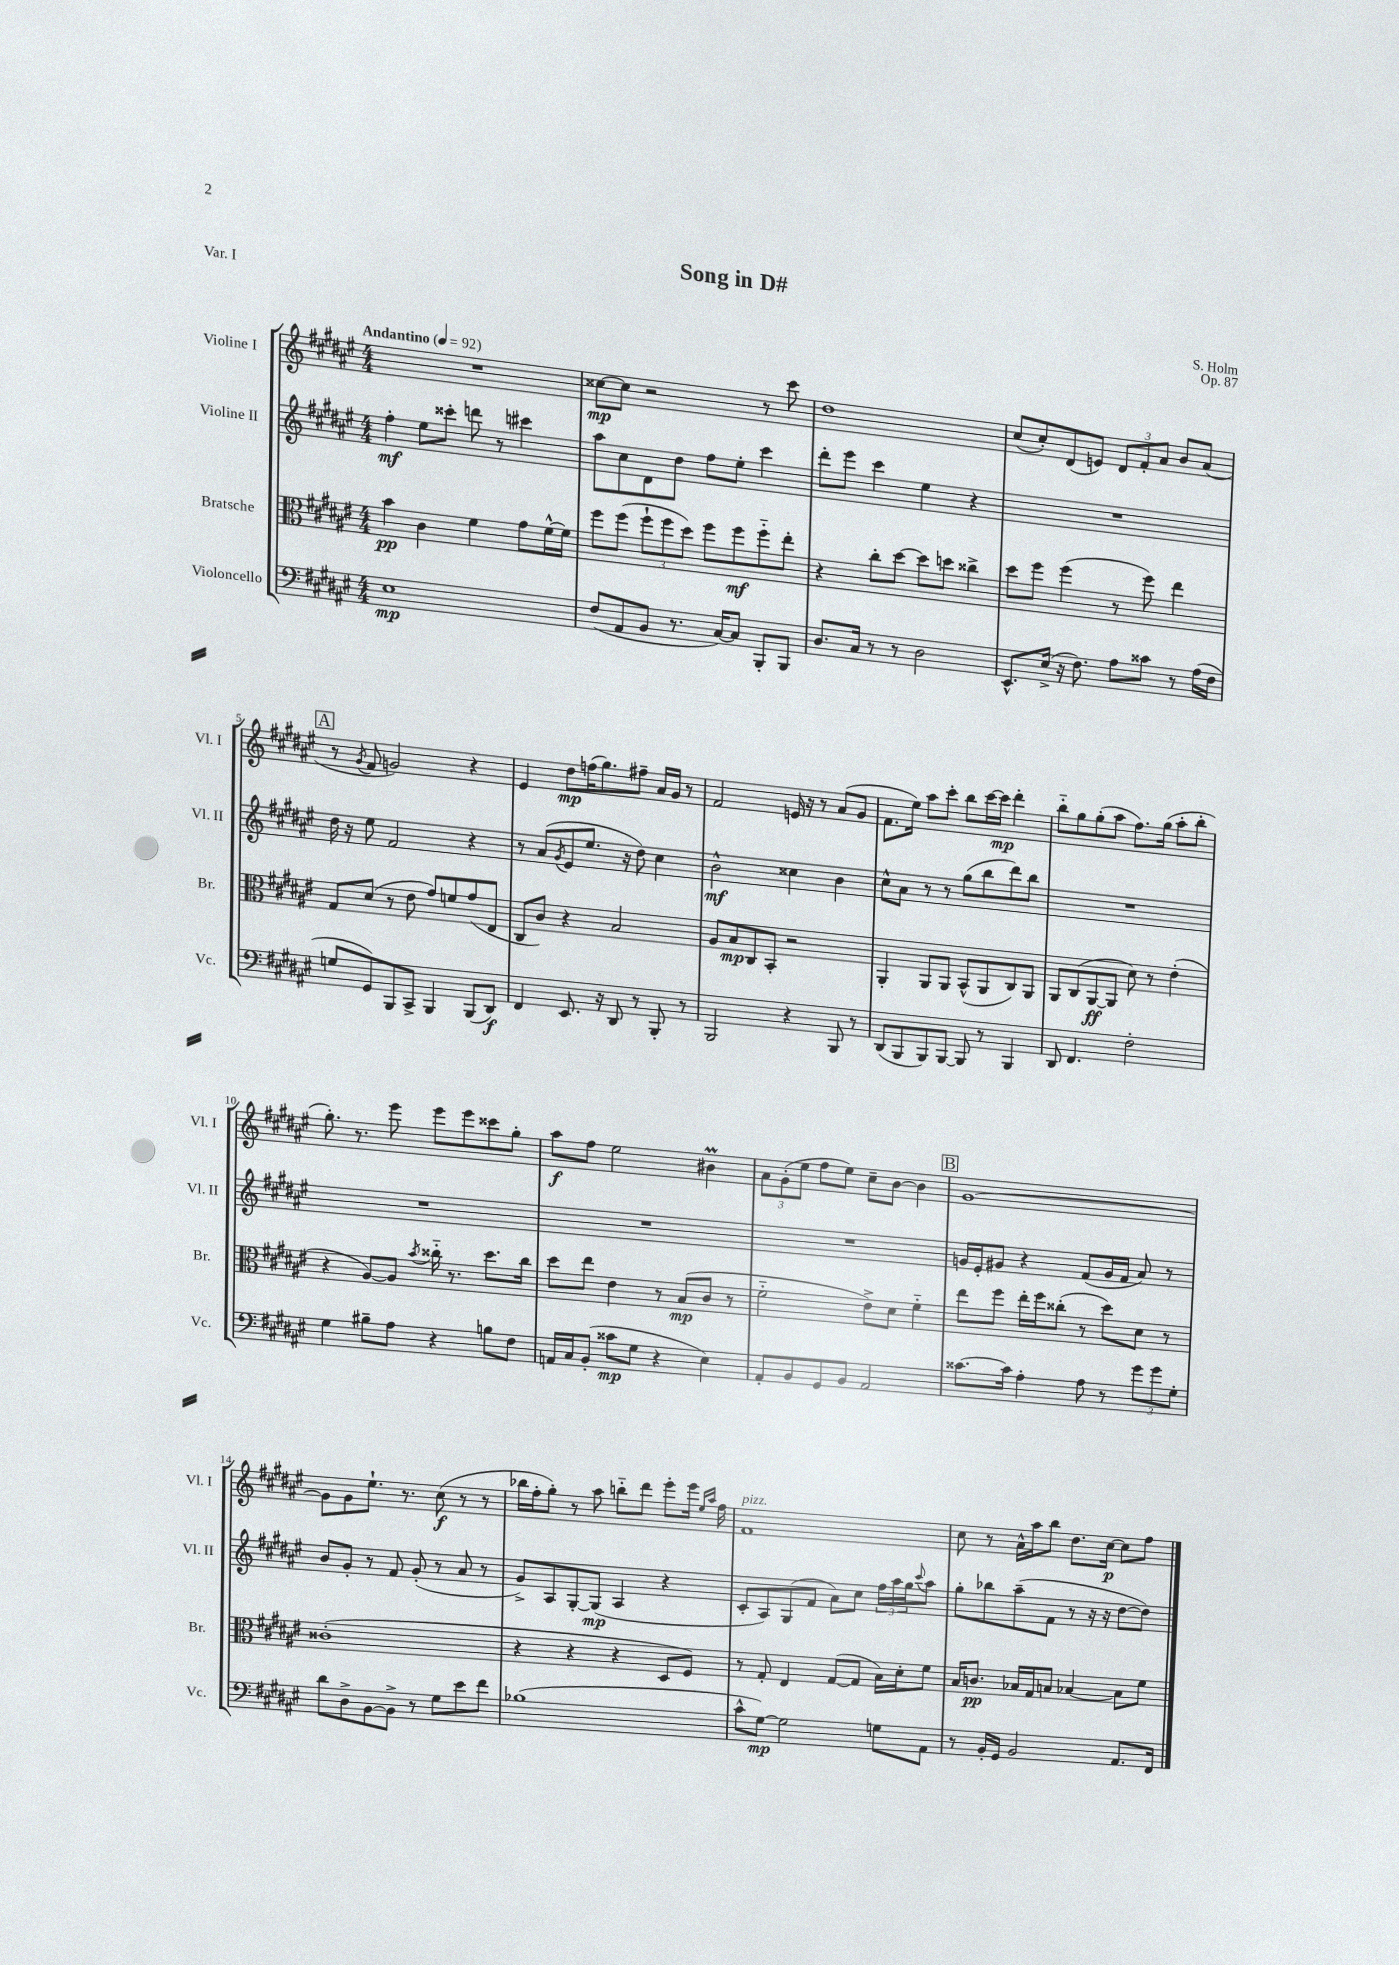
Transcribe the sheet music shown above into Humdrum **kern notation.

**kern	**kern	**kern	**kern
*staff4	*staff3	*staff2	*staff1
*clefF4	*clefC3	*clefG2	*clefG2
*k[f#c#g#d#a#e#]	*k[f#c#g#d#a#e#]	*k[f#c#g#d#a#e#]	*k[f#c#g#d#a#e#]
*M4/4	*M4/4	*M4/4	*M4/4
*MM92	*MM92	*MM92	*MM92
1E#	4b	4ff#'	1r
.	4c#	8ee#	.
.	.	8ccc##'	.
.	4f#	8ddd	.
.	.	8r	.
.	8g#	4ccc#	.
.	[16f#^^	.	.
.	16f#]	.	.
=	=	=	=
(8F#	8ff#	8aa#	[8cc##
8AA#	(8ff#	8cc#	8cc##]
8BB	12ff#`	8d#	2r
.	12ff#	.	.
8.r	.	8dd#	.
.	12dd#)	.	.
.	8ff#	8ff#	.
[16C#)	.	.	.
8C#]	8ff#	8ee#'	.
8BBB'	8ff#'~	4ccc#	8r
8BBB	8ee#'	.	8ccc#
=	=	=	=
8.D#	4r	8ddd#'	1dd#
.	.	8eee#	.
16C#	.	.	.
8r	8cc#'	4ccc#	.
8r	[8dd#	.	.
2D#	8dd#]	4ee#	.
.	8dd	.	.
.	4cc##^	4r	.
=	=	=	=
8.EE#^^	8dd#	1r	(8cc#
.	8ff#	.	8cc#')
(16E#^	.	.	.
16r	(4ff#	.	(8d#
8.F#)	.	.	.
.	.	.	8e)
8A#	8r	.	12d#
.	.	.	12f#'
8c##	8ff#)	.	.
.	.	.	12a#
8r	4ee#	.	8b
(16A#	.	.	(8a#
16F#	.	.	.
=	=	=	=
8G	8G#	16dd#	8r
.	.	16r	.
.	.	.	8qg#
8GG#)	(8d#	8ee#	8f#
8BBB	8r	2f#	2g)
8CC#^	8e#	.	.
4BBB	8g#)	.	.
.	8f	.	.
(8BBB	(8g#	4r	4r
8DD#)	8E#	.	.
=	=	=	=
4FF#	8C#	8r	4e#
.	8c#)	(8a#	.
.	.	8qg#	.
8.EE#	4r	8e#	8dd#
.	.	8.ee#	(16ff
16r	.	.	8.gg#)
8DD#	2B	.	.
.	.	16r	.
8r	.	8dd#)	8ff#~
8BBB'	.	4cc#	16a#
.	.	.	16g#
8r	.	.	8r
=	=	=	=
2BBB	8A#	2b^^	2f#
.	8B	.	.
.	8C#	.	.
.	8BB'	.	.
4r	2r	4cc##	16e
.	.	.	16r
.	.	.	8r
8BBB	.	4b	(8a#
8r	.	.	8g#
=	=	=	=
(8DD#	4AA#'	8cc#^^	8.f#
8BBB	.	8a#	.
.	.	.	16ee#)
8BBB)	8AA#	8r	8aa#
[8BBB	8AA#	8r	8ccc#'
8BBB]	(8BB^^	(8gg#	8bb
8r	8AA#	8bb	[16ccc#
.	.	.	16ccc#]
4BBB	8C#)	8ddd#)	4ddd#'
.	8AA#	8bb	.
=	=	=	=
8DD#	8AA#	1r	8bb'~
4.FF#	(8C#	.	8gg#
.	[8AA#	.	(8gg#'
.	8AA#]	.	8aa#
2F#'	8d#)	.	8.ff#)
.	8r	.	.
.	.	.	(16gg#
.	(4e#'	.	8aa#'
.	.	.	8bb'
=	=	=	=
4G#	4r	1r	8.gg#')
.	.	.	8.r
8B#~	[8A#)	.	.
8A#	8A#]	.	8eee#
.	8qb	.	.
4r	16cc##'~	.	8eee#
.	8.r	.	.
.	.	.	8eee#
8B	8.dd#	.	8ccc##
8F#	.	.	8gg#'
.	16cc##	.	.
=	=	=	=
16AA	8dd#	1r	8aa#
16C#	.	.	.
(8BB'	8ee#	.	8ff#
8c##	4e#	.	2ee#
8G#	.	.	.
4r	8r	.	.
.	(8B	.	.
4E#)	8c#	.	4b#
.	8r	.	.
=	=	=	=
8AA#'	2f#'~	1r	12a#
.	.	.	(12g#'
8BB	.	.	.
.	.	.	12ee#
8GG#	.	.	8ff#
8BB	.	.	8ee#)
2AA#	8e#^)	.	8cc#~
.	8d#	.	[8b
.	4f#'~	.	4b]
=	=	=	=
[8.c##	8ee#	16g	[1g#
.	.	16e#'	.
.	8ff#	8g#	.
16c##]	.	.	.
4A#'	16ee#'	4r	.
.	16ff#	.	.
.	(8cc##'	.	.
8A#	8r	(8f#	.
8r	8dd#)	16g#	.
.	.	16f#	.
12g#	8d#	8a#)	.
12g#	.	.	.
.	8r	8r	.
12G#'	.	.	.
=	=	=	=
8d#	(1c##'	8b	8g#]
8D#^	.	8g#'	8g#
[8BB	.	8r	8.ee#`
8BB^]	.	8f#	.
.	.	.	8.r
8r	.	(8g#'	.
8G#	.	8r	(8cc#
8e#	.	8a#	8r
8f#	.	8r	8r
=	=	=	=
(1B-	4r	8g#^)	16bb-
.	.	.	16ff#'
.	.	8A#	8gg#')
.	4r	[8G#'	8r
.	.	(8G#]	8aa#
.	4r	4A#	8bb'~
.	.	.	8ddd#
.	8D#	4r	8eee#'
.	8F#)	.	16eee#
.	.	.	16qqee#
.	.	.	16qqaa#
.	.	.	16ff#
=	=	=	=
8c#^^	8r	8c#'	1f#
[8G#)	8G#'	8A#)	.
2G#]	4E#	(8G#	.
.	.	8f#	.
.	([8G#	8a#)	.
.	8G#]	8cc#	.
8G	16B)	24ff#	.
.	.	24aa#	.
.	16d#'	.	.
.	.	24gg#	.
.	.	8qqccc#	.
8AA#	8f#	8aa#	.
=	=	=	=
8r	16B	8gg#'	8cc#
.	8.c	.	.
16BB'	.	8bb-	8r
16GG#	.	.	.
2BB	16B-	(8aa#~	16a#^^
.	16G#	.	16aa#
.	8B	8f#	8bb
.	[4B-	8r	8.dd#
.	.	16r	.
.	.	16r	[16cc#
8.AA#	8B-]	[8dd#	8cc#]
.	8f#	8dd#])	8ff#
16FF#	.	.	.
==	==	==	==
*-	*-	*-	*-
